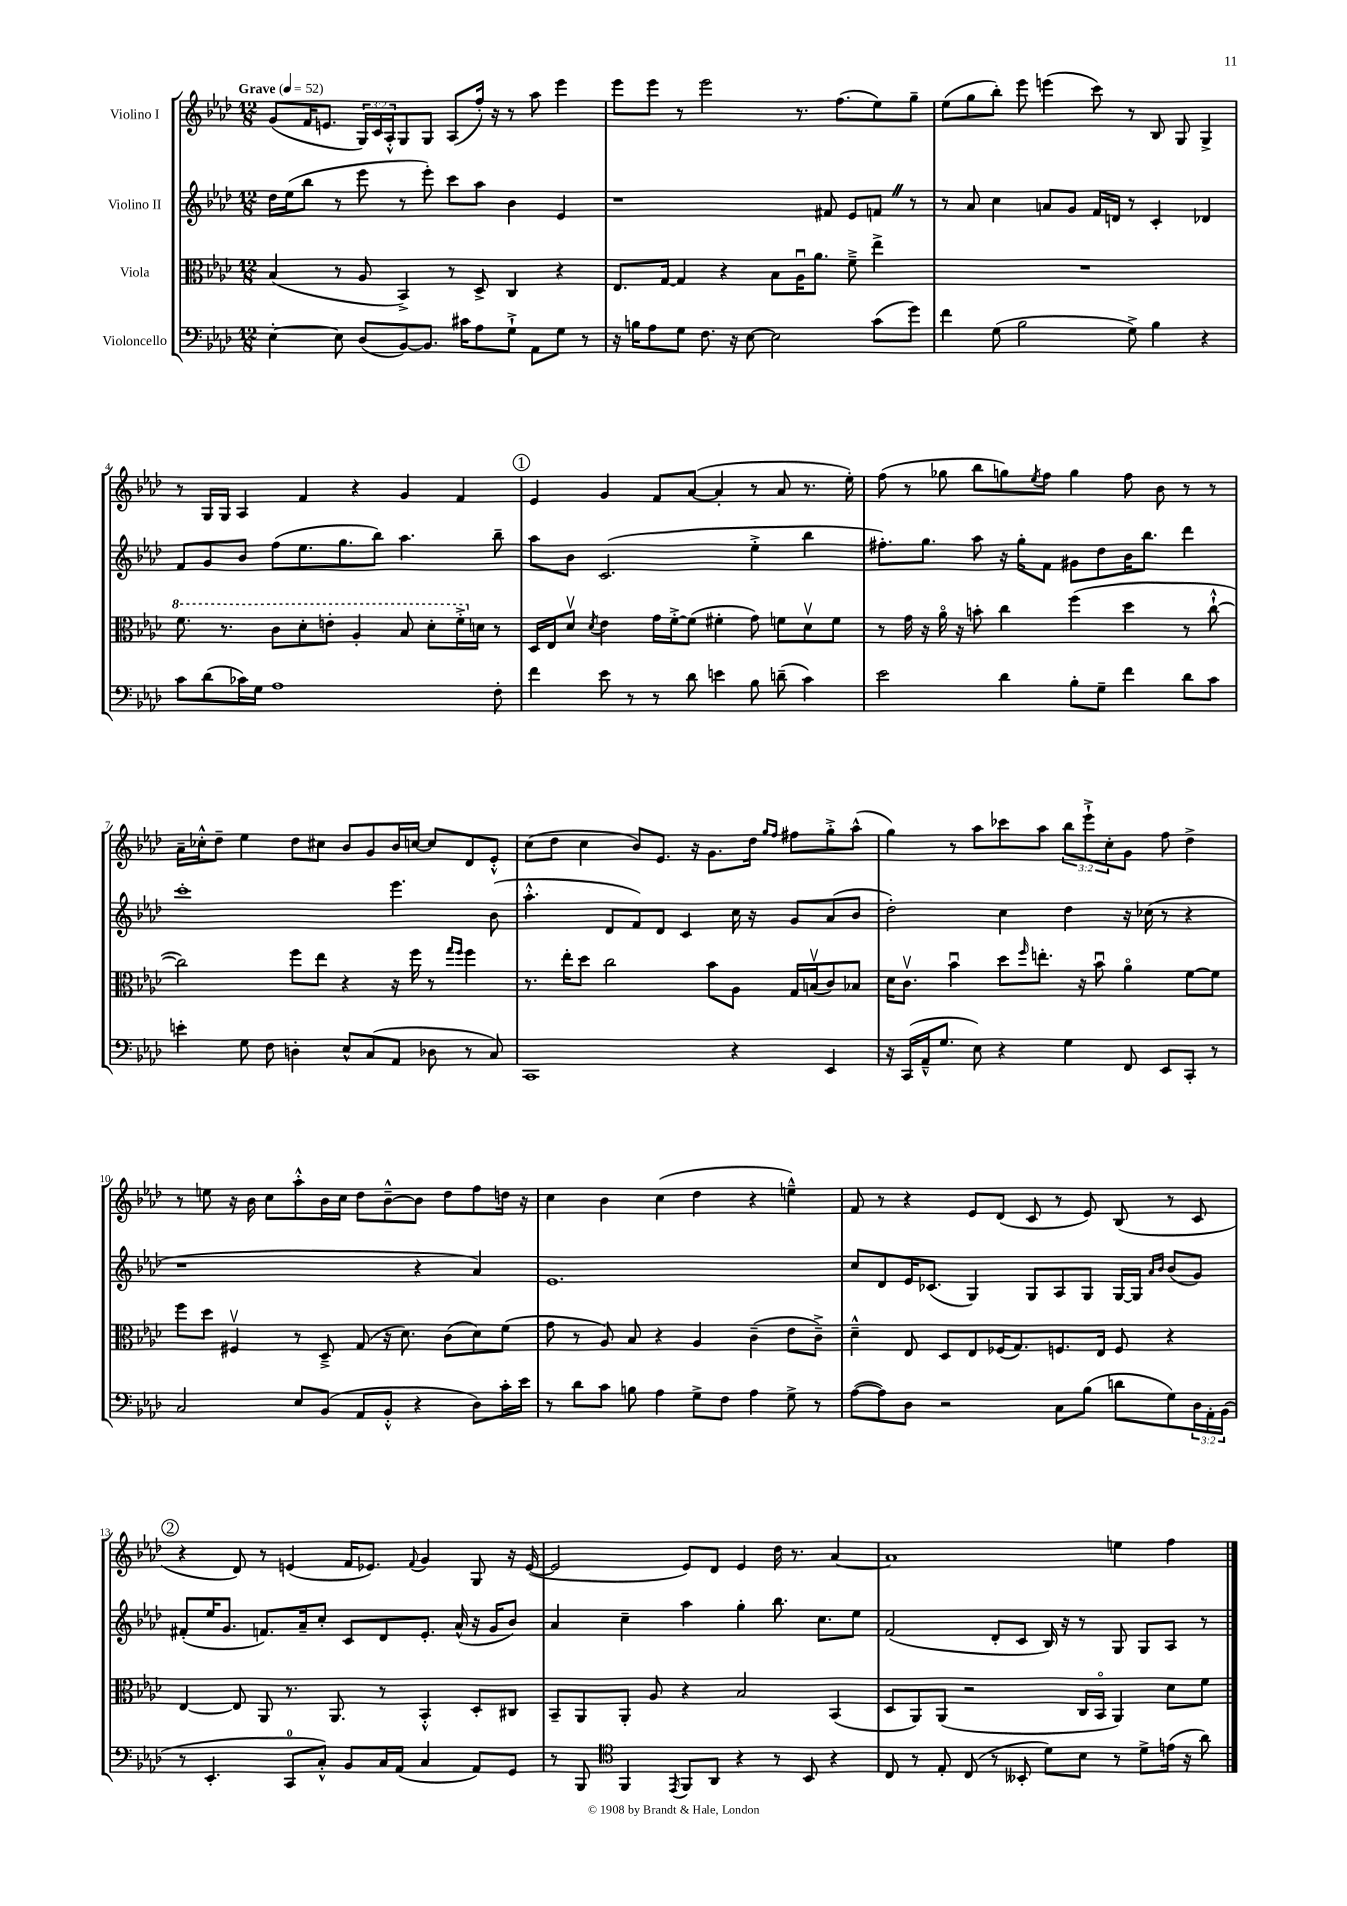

**kern	**kern	**kern	**kern
*staff4	*staff3	*staff2	*staff1
*clefF4	*clefC3	*clefG2	*clefG2
*k[b-e-a-d-]	*k[b-e-a-d-]	*k[b-e-a-d-]	*k[b-e-a-d-]
*M12/8	*M12/8	*M12/8	*M12/8
*MM52	*MM52	*MM52	*MM52
[4E-'\	(4B-/	16dd-\LL	(8g/L
.	.	(16ee-\J	.
.	.	8bb-\J	16f/K
.	.	.	8.e/J
8E-\]	8r	8r	.
(8D-/L	8A-/	8eee-\	24G/LL)
.	.	.	24c/
.	.	.	24A-'^^/J
[8BB-/)	4BB-^/)	8r	8G/
8.BB-/]J	.	8eee-'\)	8G/J
.	8r	8ccc\L	(8A-/L
16c#\LK	.	.	.
8A-\	8D-^/	8aa-\J	16ff'/Jk)
.	.	.	16r
8G`^\J	4C/	4b-\	8r
8AA-\L	.	.	8aa-\
8G\J	4r	4e-/	4eee-\
8r	.	.	.
=	=	=	=
16r	8.E-/L	1r	8eee-\L
16B\LK	.	.	.
8A-\	.	.	8eee-\J
.	[16G/Jk	.	.
8G\J	4G/]	.	8r
8.F\	.	.	2eee-\
.	4r	.	.
16r	.	.	.
[8E-\	.	.	.
2E-\]	8B-\L	.	.
.	16A-u\K	.	8.r
.	8.a-\J	.	.
.	.	8f#/	.
.	.	.	(8.ff\L
.	8f~^\	8e-/L	.
(8c\L	4ee-^\	8f/J	8ee-\)
8g\J)	.	8r	8gg~\J
=	=	=	=
4f\	1.r	8r	(8ee-\L
.	.	8a-/	8gg\
(8G\	.	4cc\	8bb-'\J)
2B-\	.	.	8eee-\
.	.	8a/L	(4eee\
.	.	8g/J	.
.	.	16f/LL	8ccc\)
.	.	16d/JJ	.
8G^\)	.	8r	8r
4B-\	.	4c'/	8B-/
.	.	.	8G/
4r	.	4d-/	4G^/
=	=	=	=
8c\L	8.ff\	8f/L	8r
(8d-\	.	8g/	16G/LL
.	8.r	.	16G/JJ
16c-\L)	.	8b-/J	4A-/
16G\JJ	.	.	.
1A-	8cc\L	(8ff\L	.
.	8dd-'\	8.ee-\	4f/
.	8ee'\J	.	.
.	.	8.gg\	.
.	4a-'/	.	4r
.	.	8bb-\J)	.
.	8b-/	4.aa-\	4g/
.	8dd-'\L	.	.
.	16ff'^\L	.	4f/
.	16d\JJ	.	.
8F'\	8r	8bb-~\	.
=	=	=	=
4f\	16D-/LL	8aa-\L	4e-/
.	16E-/J	.	.
.	8d-v/J	8b-\J	.
.	8qd-/	.	.
8e-\	4e-\	(2.c/	4g/
8r	.	.	.
8r	16g\LL	.	8f/L
.	[16f'^\J	.	.
8d-\	(8f\]J	.	([8a-/J
4e\	4f#'\	.	4a-'/]
8B-\	8g\)	4ee-'^\	8r
(8d~\	8f\L	.	8a-/
4c\)	8d-v\	4bb-\	8.r
.	8f\J	.	.
.	.	.	16ee-'\)
=	=	=	=
2e-\	8r	8.ff#'\L)	(8ff\
.	16g\	.	8r
.	16r	8.gg\J	.
.	16a-o\	.	8gg-\
.	16r	.	.
.	8b'\	8aa-\	8bb-\L
4d-\	4cc\	16r	8gg\)
.	.	16gg'\LK	.
.	.	.	8qee-/
.	.	8f\J	8ff\J
8B-'\L	(4ff\	8g#\L	4gg\
8G~\J	.	8dd-\	.
4f\	4dd-\	16b-\K	8ff\
.	.	8.bb-\J	.
.	.	.	8b-\
8d-\L	8r	4ddd-\	8r
8c\J	[8cc`^^\	.	8r
=	=	=	=
4e'\	2cc\])	1ccc'	16a-~\LL
.	.	.	16cc-'^^\J
.	.	.	8dd-~\J
8G\	.	.	4ee-\
8F\	.	.	.
4D'\	8ff\L	.	8dd-\L
.	8ee-\J	.	8cc#\J
8E-^^/L	4r	.	8b-/L
(8C/	.	.	8g/
8AA-/J	16r	4.eee-\	16b-/L
.	16ff\	.	[16cc/JJ
8D-\	8r	.	8cc/]L
.	16qqgg/LL	.	.
.	16qqff/JJ	.	.
8r	4ff\	.	8d-/
8C/)	.	(8b-\	8e-'^^/J
=	=	=	=
1CC	8.r	4.aa-'^^\	(8cc\L
.	.	.	8dd-\J
.	16ee-'\LK	.	.
.	8dd-\J	.	4cc\
.	2cc\	8d-/L	.
.	.	8f/)	8b-/L)
.	.	8d-/J	8.e-/J
.	.	4c/	.
.	.	.	16r
.	8b-\L	.	8.g\L
4r	8A-\J	16cc\	.
.	.	16r	16dd-\Jk
.	.	.	16qqgg/LL
.	.	.	16qqff/JJ
.	16G/LL	8g/L	8ff#\L
.	(16Bv/J	.	.
4EE-/	8c/)	(8a-/	8gg'^\
.	8B-/J	8b-/J	(8aa-^^\J
=	=	=	=
16r	16d-\LK	2dd-'\)	4gg\)
(16CC/LL	8.cv\J	.	.
16AA-~^^/J	.	.	.
8.G/J	.	.	.
.	4b-u\	.	8r
8E-\)	.	.	8aa-\L
4r	8dd-\L	4cc\	8ccc-\
.	16qqff/	.	.
.	8.ee'\J	.	8aa-\J
4G\	.	4dd-\	12bb-\L
.	16r	.	.
.	.	.	12eee-`^\
.	8b-u\	.	.
.	.	.	12cc'\
8FF/	4a-o\	16r	8g\J
.	.	(16cc-\	.
8EE-/L	.	8r	8ff\
8CC'/J	[8f\L	4r	4dd-^\
8r	8f\]J	.	.
=	=	=	=
2C/	8ff\L	1r	8r
.	8dd-\J	.	8ee\
.	4F#v/	.	16r
.	.	.	16b-\
.	.	.	8cc\L
8E-/L	8r	.	8aa-'^^\
(8BB-/J	8D-~^/	.	16b-\L
.	.	.	16cc\JJ
8AA-/L	(8G/	.	8dd-\L
8BB-'^^/J	16r	.	[8b-~^^\
.	8.d-\)	.	.
4r	.	4r	8b-\]J
.	(8c\L	.	8dd-\L
8D-\L)	8d-\)	4a-/)	8ff\
16c'\L	(8f\J	.	16dd\Jk
16e-\JJ	.	.	16r
=	=	=	=
8r	8g\	1.e-	4cc\
8d-\L	8r	.	.
8c\J	8A-/)	.	4b-\
8B\	8B-/	.	.
4A-\	4r	.	(4cc\
8G^\L	4A-/	.	4dd-\
8F\J	.	.	.
4A-\	(4c~\	.	4r
8G^\	8e-\L	.	4ee~^^\)
8r	8c~^\J)	.	.
=	=	=	=
([8A-\L	4d-~^^\	8cc/L	8f/
8A-\])	.	8d-/	8r
8D-\J	8E-/	16e-/K	4r
.	.	(8.c-/J	.
2r	8D-/L	.	.
.	8E-/	4G/)	8e-/L
.	(16F-/K	.	(8d-/J
.	8.G/)	.	.
.	.	8G/L	8c/
8C\L	8.F/	8A-/	8r
(8B-\J	.	8G/J	8e-/)
.	16E-/Jk	.	.
8d\L	8F/	[16G/LL	(8B-/
.	.	16G/]JJ	.
.	.	16qqa-/LL	.
.	.	16qqb-/JJ	.
8G\)	4r	(8b-/L	8r
24D-\L	.	8g/J)	8c/
24AA-'\	.	.	.
(24BB-\JJ	.	.	.
=	=	=	=
8r	[4E-/	(8f#'/L	4r
4.EE-'/	.	16ee-/K	.
.	.	8.g/J	.
.	8E-/]	.	8d-/)
.	8AA-/	8.f/L)	8r
8CC/L	8.r	.	(4e/
.	.	16a-~/k	.
8C'^^/J)	.	8cc'/J	.
.	8.AA-/	.	.
8BB-/L	.	8c/L	16f/LK
.	.	.	8.e-/J)
16C/L	8r	8d-/	.
(16AA-/JJ	.	.	.
.	.	.	8qqf/
4C/	4BB-'^^/	8.e-'/J	4g/
.	.	(16a-^^/	.
8AA-/L)	8D-'/L	16r	8G/
.	.	16g/LK	.
8GG/J	8C#/J	8b-/J)	16r
.	.	.	([16e-/
=	=	=	=
8r	8BB-~/L	4a-/	2e-/]
8BBB-/	8AA-/	.	.
*clefC4	*	*	*
4FF/	8AA-'/J	4cc~\	.
.	8A-/	.	.
8qEE-/	.	.	.
8FF/L	4r	4aa-\	8e-/L)
8AA-/J	.	.	8d-/J
4r	2B-/	4gg'\	4e-/
8r	.	8.bb-\	16dd-\
.	.	.	8.r
8BB-/	.	.	.
.	.	8.cc\L	.
4r	(4BB-/	.	[4a-/
.	.	8ee-\J	.
=	=	=	=
8C/	8D-/L	(2f/	1a-]
8r	8AA-/)	.	.
8E-'/	(8AA-/J	.	.
(8C/	2r	.	.
8r	.	8d-'/L	.
8BB--'/	.	8c/J	.
8d-\L)	.	16B-/)	.
.	.	16r	.
8B-\J	16C/LL	8r	.
.	16BB-o/JJ	.	.
8r	4AA-/)	8G/	4ee\
8d-^\L	.	8G/L	.
(16e\Jk	8d-\L	8A-/J	4ff\
16r	.	.	.
8a-\)	8f\J	8r	.
==	==	==	==
*-	*-	*-	*-
